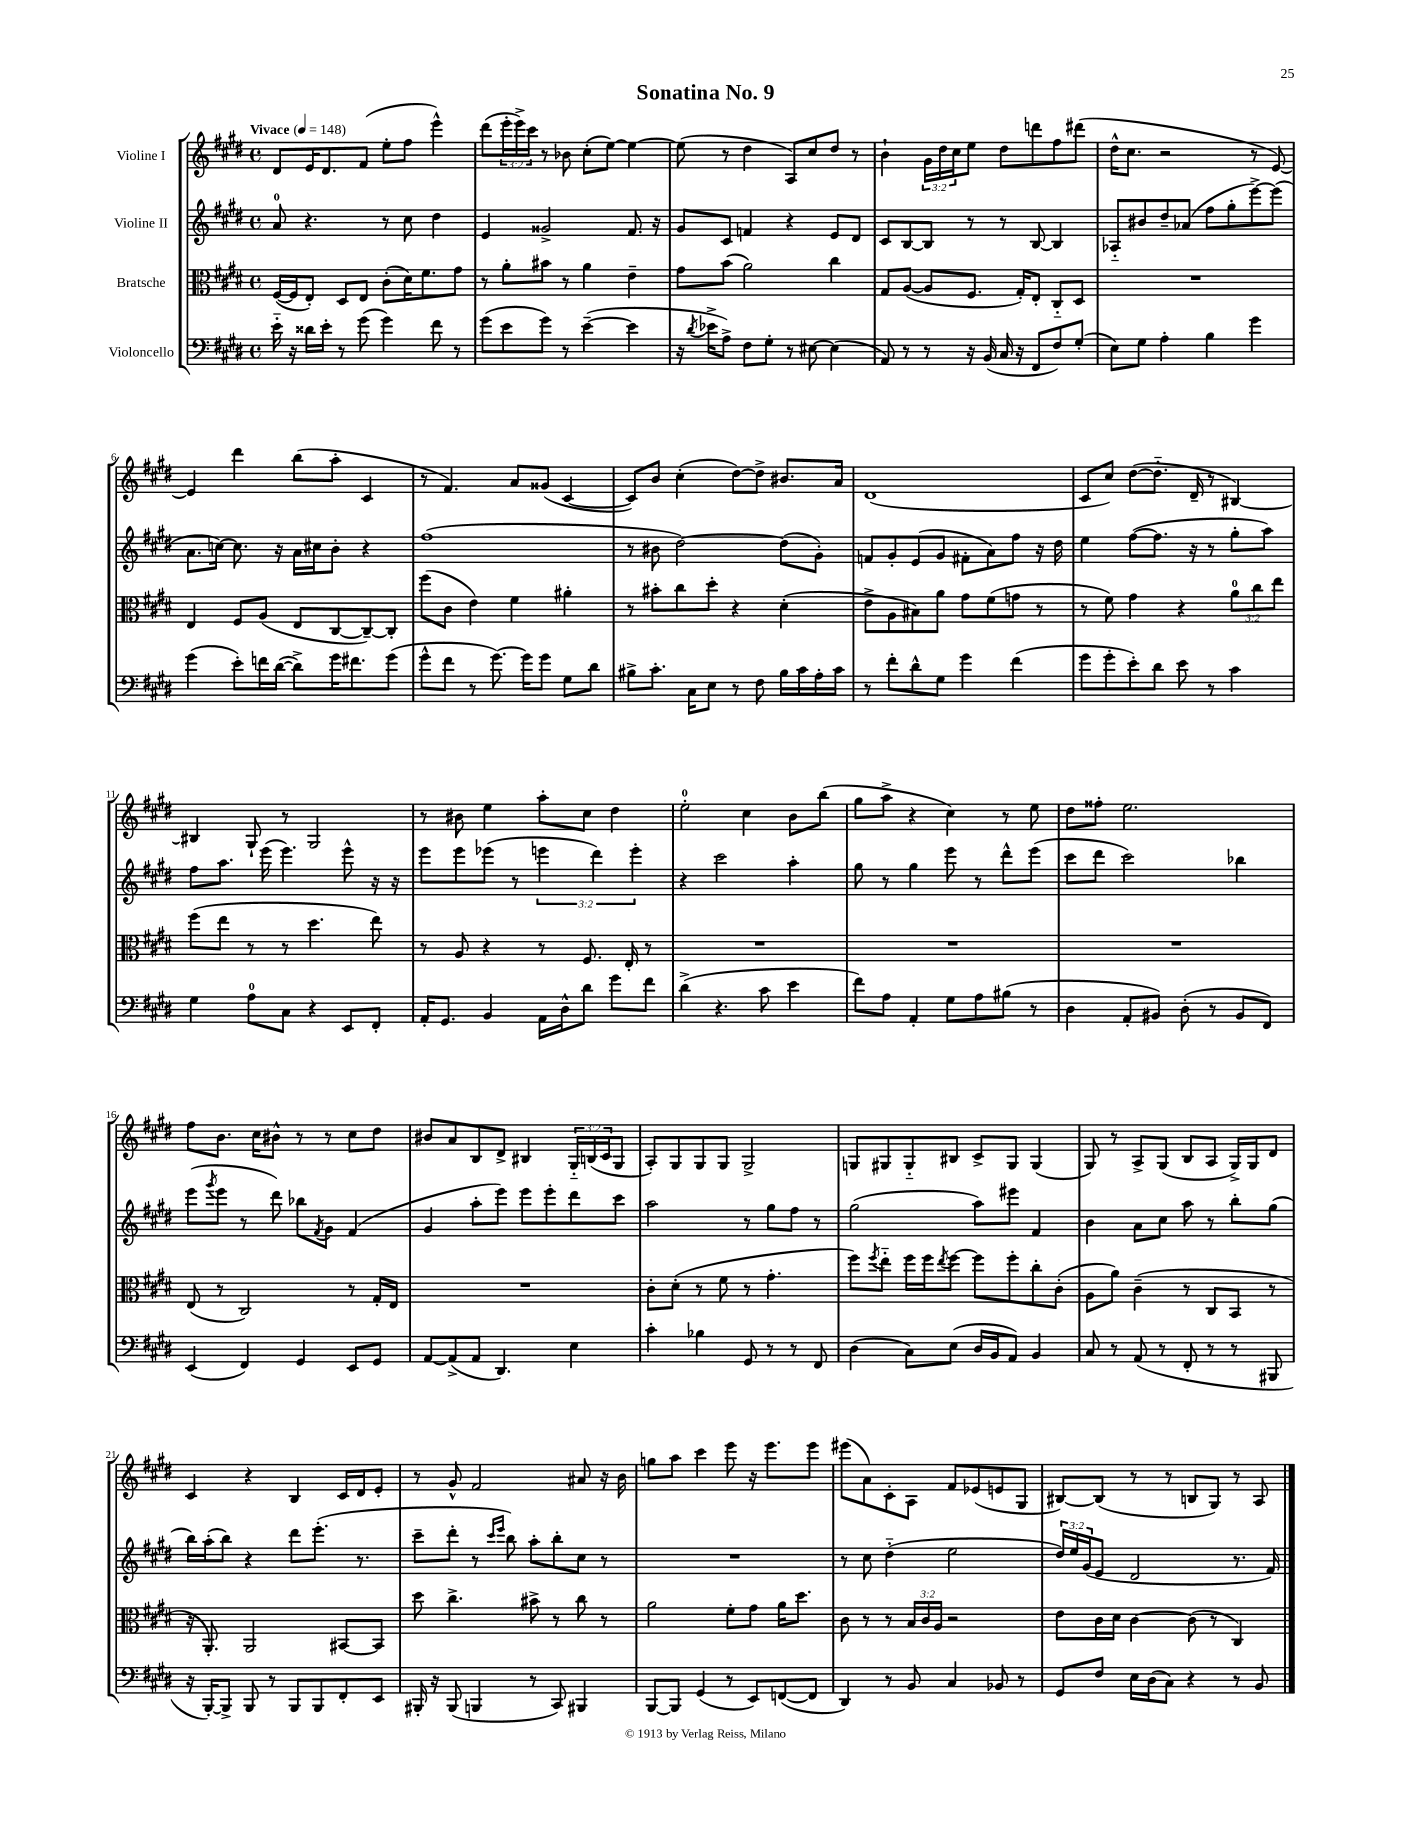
\header { title = "Sonatina No. 9" }
<<
\new StaffGroup <<
\new Staff = "s0" \with { instrumentName = "Violine I" } {
    \clef treble \key e \major \defaultTimeSignature \time 4/4 \override Staff.TupletNumber.text = #tuplet-number::calc-fraction-text \tempo "Vivace" 4 = 148
    dis'8 e'16 dis'8. fis'8( e''8-. fis''8 e'''4-^) |
    dis'''8( \tuplet 3/2 { e'''16-. e'''16->) cis'''16 } r8 bes'8 cis''8-.( e''8~) e''4~ |
    e''8( r8 dis''4 a8) cis''8 dis''8 r8 |
    b'4-! \tuplet 3/2 { gis'16 dis''16 cis''16 } e''8 dis''8 d'''8 fis''8 dis'''8( |
    dis''16-^ cis''8. r2 r8 e'8~) |
    e'4 dis'''4 b''8( a''8-. cis'4 |
    r8 fis'4.) a'8 gisis'8( cis'4~ |
    cis'8) b'8 cis''4-.( dis''8~) dis''8-> bis'8. a'16 |
    dis'1( |
    cis'8 cis''8) dis''8~( dis''8.-_ dis'16-- r8 bis4~) |
    bis4 gis8-! r8 gis2 |
    r8 bis'8 e''4 a''8-. cis''8 dis''4 |
    e''2-0-. cis''4 b'8 b''8( |
    gis''8 a''8-> r4 cis''4) r8 e''8 |
    dis''8 fisis''8-. e''2. |
    fis''8 b'8. cis''16 bis'8-^ r8 r8 cis''8 dis''8 |
    bis'8 a'8 b8 dis'8-> bis4 \tuplet 3/2 { gis16-_ b16( cis'16 } gis8 |
    a8-.) gis8 gis8 gis8 gis2-> |
    g8 gis8 gis8-_ bis8 cis'8-> gis8 gis4( |
    gis8) r8 a8-> gis8( b8 a8 gis16->) gis16 dis'8 |
    cis'4 r4 b4 cis'16 dis'16 e'8-. |
    r8 gis'8-^ fis'2 ais'8 r16 b'16 |
    g''8 a''8 cis'''4 e'''8 r16 e'''8. e'''8 |
    eis'''8( a'8) cis'8-. a8 fis'8 ees'8( e'8 gis8 |
    bis8~) bis8( r8 r8 b8 gis8) r8 a8 \bar "|." |
}
\new Staff = "s1" \with { instrumentName = "Violine II" } {
    \clef treble \key e \major \defaultTimeSignature \time 4/4 \override Staff.TupletNumber.text = #tuplet-number::calc-fraction-text
    a'8-0 r4. r8 cis''8 dis''4 |
    e'4 gisis'2-> fis'8. r16 |
    gis'8 cis'8 f'4 r4 e'8 dis'8 |
    cis'8 b8~ b8 r8 r8 b8~ b4 |
    aes8-_ bis'8 dis''8-- aes'8( fis''8 gis''8-. e'''8~->) e'''8( |
    a'8. c''16~) c''8. r16 a'16 cis''16 b'8-. r4 |
    fis''1( |
    r8 bis'8 dis''2~) dis''8( gis'8-.) |
    f'8 gis'8-. e'8( gis'8 fis'8-. a'8) fis''8 r16 dis''16 |
    e''4 fis''8~( fis''8. r16 r8 gis''8-. a''8) |
    fis''8 a''8. e'''16( e'''4.) e'''8-^ r16 r16 |
    e'''8 e'''8 ees'''8( r8 \tuplet 3/2 { e'''4 dis'''4) e'''4-. } |
    r4 cis'''2 a''4-. |
    gis''8 r8 gis''4 e'''8 r8 dis'''8-^ e'''8( |
    cis'''8 dis'''8 cis'''2) bes''4 |
    e'''8( \acciaccatura { gis'''8 } e'''8 r8 dis'''8) bes''8 \acciaccatura { fis'8 } gis'8 fis'4( |
    gis'4 a''8-. e'''8) e'''8 e'''8-. dis'''8 cis'''8 |
    a''2 r8 gis''8 fis''8 r8 |
    gis''2( a''8) eis'''8 fis'4 |
    b'4 a'8 cis''8 a''8 r8 b''8-. gis''8( |
    b''16) a''16-.( b''8) r4 dis'''8 e'''8.-.( r8. |
    cis'''8-- dis'''8-. r8 \grace { cis'''16 e'''16 } b''8) a''8-. b''8-. cis''8 r8 |
    R1 |
    r8 cis''8 dis''4-_( e''2 |
    \tuplet 3/2 { dis''16) e''16 gis'16( } e'8 dis'2 r8. fis'16) \bar "|." |
}
\new Staff = "s2" \with { instrumentName = "Bratsche" } {
    \clef alto \key e \major \defaultTimeSignature \time 4/4 \override Staff.TupletNumber.text = #tuplet-number::calc-fraction-text
    fis16~( fis16 e8-.) dis8 e8 cis'8-.( dis'16) fis'8. gis'8 |
    r8 a'8-. bis'8 r8 a'4 e'4-- |
    gis'8 b'8( a'2) cis''4 |
    gis8 a8~( a8 fis8. gis16-.) e8-. cis8-_ dis8 |
    R1 |
    e4 fis8 a8( e8 cis8~ cis8~--) cis8-. |
    fis''8( cis'8 e'4) fis'4 ais'4-. |
    r8 bis'8-. cis''8 dis''8-. r4 dis'4-.( |
    e'8-> a8 bis8) a'8 gis'8 fis'8( g'8 r8 |
    r8 fis'8) gis'4 r4 \tuplet 3/2 { a'8-0 cis''8 e''8 } |
    fis''8( e''8 r8 r8 dis''4. e''8) |
    r8 a8 r4 r8 fis8. e16-. r8 |
    R1 |
    R1 |
    R1 |
    e8( r8 cis2) r8 gis16-. e16 |
    R1 |
    cis'8-. dis'8-.( r8 fis'8 r8 gis'4.-. |
    fis''8) \acciaccatura { fis''8 } e''8-_ fis''16 fis''16 \acciaccatura { e''8 } fis''8~ fis''8 fis''8-. cis''8-. cis'8-.( |
    a8 a'8) cis'4--( r8 cis8 b,8 r8 |
    r16 a,8.-.) a,2 bis,8~ bis,8 |
    dis''8 cis''4.-> bis'8-> r8 cis''8 r8 |
    a'2 fis'8-. gis'8 a'16 dis''8. |
    cis'8 r8 r8 \tuplet 3/2 { b16 cis'16 a16 } r2 |
    e'8 cis'16 dis'16 cis'4~ cis'8( r8 cis4) \bar "|." |
}
\new Staff = "s3" \with { instrumentName = "Violoncello" } {
    \clef bass \key e \major \defaultTimeSignature \time 4/4
    e'16-_ r16 disis'16 e'16-. r8 gis'8( gis'4) fis'8 r8 |
    gis'8( e'8 gis'8) r8 e'4~--( e'4 |
    r16 \acciaccatura { dis'8 } ees'16-> a8->) fis8 gis8-. r8 eis8~ eis4( |
    a,8) r8 r8 r16 b,16( cis16 r16 fis,8 fis8) gis8-.( |
    e8) gis8 a4-. b4 gis'4 |
    gis'4( e'8-.) f'16 dis'16~( dis'8->) gis'16 fis'8. gis'8( |
    gis'8-^ fis'8 r8 gis'8.~) gis'16 gis'8 gis8 dis'8 |
    bis8-> cis'8.-. cis16 e8 r8 fis8 bis16 cis'16 a16-. cis'16 |
    r8 fis'8-. dis'8-^ gis8 gis'4 fis'4( |
    gis'8 gis'8-. e'8-.) dis'8 e'8 r8 cis'4 |
    gis4 a8-0 cis8 r4 e,8 fis,8-. |
    a,16-. gis,8. b,4 a,16 dis16-^ dis'8 gis'8 fis'8 |
    dis'4->( r4. cis'8 e'4 |
    fis'8) a8 a,4-. gis8 a8 bis8( r8 |
    dis4 a,8-. bis,8) dis8-.( r8 bis,8 fis,8) |
    e,4( fis,4) gis,4 e,8 gis,8 |
    a,8~ a,8->( a,8 dis,4.) e4 |
    cis'4-. bes4 gis,8 r8 r8 fis,8 |
    dis4( cis8) e8( dis16 b,16 a,8) b,4 |
    cis8 r8 a,8( r8 fis,8-. r8 r8 bis,,8 |
    r16 b,,16~-.) b,,8-> b,,8 r8 b,,8 b,,8 fis,8-. e,8 |
    bis,,16-. r16 bis,,8( b,,4 r8 cis,8) bis,,4 |
    b,,8~ b,,8 gis,4( r8 e,8) f,8~( f,8 |
    dis,4) r8 b,8 cis4 bes,8 r8 |
    gis,8 fis8 e16 dis16( cis8) r4 r8 b,8 \bar "|." |
}
>>
>>
